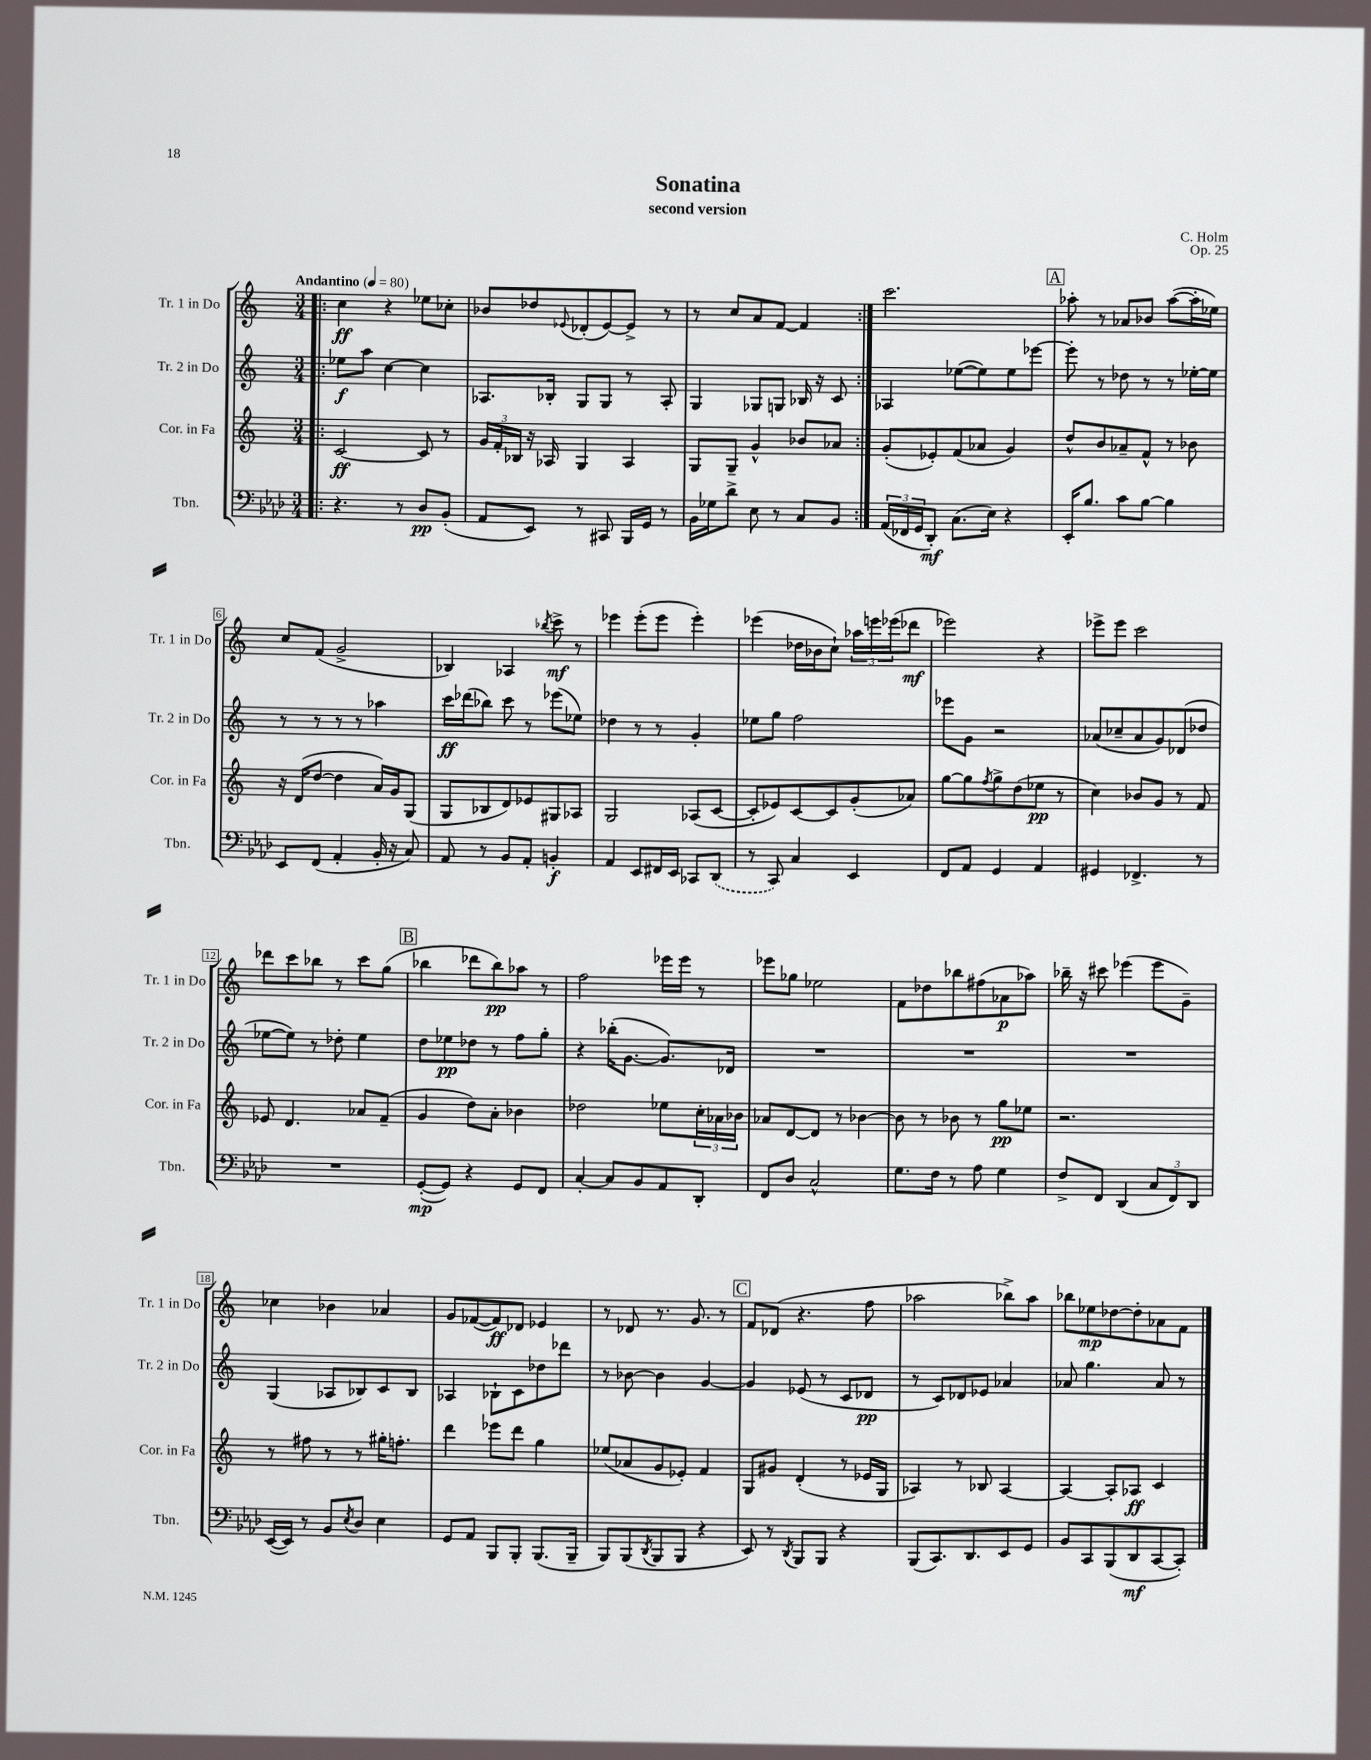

**kern	**kern	**kern	**kern
*staff4	*staff3	*staff2	*staff1
*clefF4	*clefG2	*clefG2	*clefG2
*k[b-e-a-d-]	*k[]	*k[]	*k[]
*M3/4	*M3/4	*M3/4	*M3/4
*MM80	*MM80	*MM80	*MM80
=!|:	=!|:	=!|:	=!|:
4.r	[2c/	8ee-\L	4cc\
.	.	8aa\J	.
.	.	[4cc\	4r
8r	.	.	.
8D-/L	8c/]	4cc\]	8ee-\L
(8BB-'/J	8r	.	8cc-'\J
=	=	=	=
8AA-/L	24g/LL	8.A-/L	8b-/L
.	24f'/	.	.
.	24B-/JJ	.	.
8EE-/J)	16r	.	8dd-/
.	16A-/	16B-'/Jk	.
.	.	.	8qqe-/
8r	4G/	8G/L	(8d-'/
8CC#/	.	8G/J	[8e-/)
16BBB-/LL	4A-/	8r	8e-^/]J
16GG/JJ	.	.	.
8r	.	8A-'/	8r
=	=	=	=
16BB-\LL	8G/L	4G/	8r
16G-\J	.	.	.
8d-^\J	8G~/J	.	8cc/L
8E-\	4g^^/	8G-/L	8a/
8r	.	8G/J	[8f/J
8C/L	8b-/L	16B-/	4f/]
.	.	16r	.
8BB-/J	8a-/J	8c/	.
=:|!	=:|!	=:|!	=:|!
(24AA-/LL	(8g'/L	4A-/	2.ccc\
24FF-/	.	.	.
24GG/J	.	.	.
8DD-'/J)	8e-'/)	.	.
(8.C\L	(8f/	([8ee-\L	.
.	8a-/J	8ee-\])	.
16E-\Jk)	.	.	.
4r	4g/)	8ee-\	.
.	.	[8eee-\J	.
=	=	=	=
16EE-'/LK	8dd^^/L	8eee-'\]	8aa-'\
8.B-/J	.	.	.
.	8b/	8r	8r
8c\L	8a-~/	8dd-\	8a-/L
[8B-\J	8f^^/J	8r	8b-/J
4B-\]	8r	8r	([8aa-\L
.	8b-\	[16ee-'\LL	16aa-'\]L
.	.	16ee-\]JJ	16ee-\JJ)
=	=	=	=
8EE-/L	16r	8r	8cc/L
.	(16d/LK	.	.
(8FF/J	[8dd/J	8r	(8f/J
4AA-'/	4dd\]	8r	2g^/
.	.	8r	.
16BB-'/	16a/LL)	4aa-\	.
16r	16g/J	.	.
8C/)	(8G/J	.	.
=	=	=	=
8AA-/	8G/L	16ccc\LL	4B-/)
.	.	(16ddd-\J	.
8r	8B-/	8bb-\J)	.
8BB-/L	8d/)	8ccc\	4A-/
8AA-'/J	8e-/	8r	.
.	.	.	8qbb-/
4BB'/	8G#/	(8eee-\L	8ccc^\
.	8A-/J	8ee-\J)	8r
=	=	=	=
4AA-/	2G/	4dd-\	4eee-\
8EE-/L	.	8r	(8eee-'\L
16FF#/L	.	8r	8eee-\J
16EE-/JJ	.	.	.
8CC-/L	(8A-/L	4g'/	4eee-'\)
(8DD-/J	[8c/J	.	.
=	=	=	=
8r	8c'/]L	8ee-\L	(4eee-\
8CC/)	8e-/)	8gg\J	.
4C/	[8c/	2ff\	16dd-\LL
.	.	.	16b-\J
.	8c/]	.	8cc`\J)
4EE-/	(8g'/	.	24aa-\LL
.	.	.	24eee\
.	.	.	(24eee-\J
.	8a-/J)	.	8ddd-\J
=	=	=	=
8FF/L	[8gg\L	8eee-\L	2eee-\)
8AA-/J	8gg\]	8g\J	.
.	8qff/	.	.
4GG/	8gg^\	2r	.
.	(8dd\	.	.
4AA-/	8ee-\J	.	4r
.	8r	.	.
=	=	=	=
4GG#/	4cc\)	(8a-/L	8eee-^\L
.	.	8cc-~/	8eee-\J
4.FF-^/	8b-/L	8a-/	2ccc\
.	8g/J	8g/)	.
.	8r	(8d-/	.
8r	8f/	8dd-/J	.
=	=	=	=
2.r	8e-/	[8ee-\L	8ddd-\L
.	4.d/	8ee-\]J)	8ccc\
.	.	8r	8bb-\J
.	.	8dd-'\	8r
.	8a-/L	4ee-\	8ccc\L
.	(8f~/J	.	(8gg\J
=	=	=	=
([8GG'/L	4g/	8dd\L	4bb-\
8GG/]J)	.	8ee-\	.
4r	8dd\L)	8dd-\J	8ddd-\L
.	8a'\J	8r	8bb-\)
8GG/L	4b-\	8ff\L	8aa-\J
8FF/J	.	8gg'\J	8r
=	=	=	=
[4C'/	2dd-\	4r	2ff\
8C/]L	.	(16bb-'\LK	.
.	.	[8.g\J	.
8BB-/	.	.	.
8AA-/	8ee-\L	8.g/]L)	16eee-\LL
.	.	.	16eee-\JJ
8DD-'/J	24cc'\L	.	8r
.	24a-\	.	.
.	.	16d-/Jk	.
.	24b-\JJ	.	.
=	=	=	=
8FF/L	8a-/L	2.r	8eee-\L
8D-/J	[8d/	.	8gg-\J
2C^^/	8d/]J	.	2ee-\
.	8r	.	.
.	[4b-\	.	.
=	=	=	=
8.G\L	8b-\]	2.r	8f\L
.	8r	.	8dd-\
16F\Jk	.	.	.
8r	8b-\	.	8bb-\
8A-\	8r	.	(8ff#\
4G\	8gg\L	.	8a-\
.	8ee-\J	.	8aa-\J)
=	=	=	=
8F^/L	2.r	2.r	16bb-~\
.	.	.	16r
8FF/J	.	.	8ccc#\
(4DD-/	.	.	(4eee-\
12C/L	.	.	8eee-\L
12FF/)	.	.	.
.	.	.	8g~\J)
12DD-/J	.	.	.
=	=	=	=
([16EE-/LL	8r	(4G/	4cc-\
16EE-/]JJ)	.	.	.
8r	8ff#\	.	.
8BB-/L	8r	8A-/L	4b-\
8qE-/	.	.	.
8D-/J	8r	8B-/)	.
4E-\	16gg#'\LK	8c/	4a-/
.	8.ff'\J	.	.
.	.	8B-/J	.
=	=	=	=
8GG/L	4ddd\	4A-/	8g/L
8AA-/J	.	.	([8f-/
8BBB-/L	8eee-\L	8B-`\L	8f-/])
8BBB-'/J	8ddd\J	8c\	8d-/J
(8.BBB-/L	4gg\	8dd-\	4e-/
.	.	8ddd-\J	.
16BBB-~/Jk	.	.	.
=	=	=	=
8BBB-/L)	(8ee-/L	8r	8r
(8BBB-/	8a-/	[8b-\	8d-/
8qDD-/	.	.	.
8BBB-/	8g/	4b-\]	8.r
8BBB-/J	8e-'/J)	.	.
.	.	.	8.g/
4r	4f/	[4g/	.
.	.	.	8r
=	=	=	=
8EE-/)	8G/L	4g/]	8f/L
8r	8g#/J	.	(8d-/J
8qDD-/	.	.	.
8BBB-/L	(4d'/	(8e-/	4.r
8BBB-/J	.	8r	.
4r	8r	8c/L	.
.	16e-/LL	8d-/J	8ff\
.	16G/JJ	.	.
=	=	=	=
(8BBB-/L	4A-/)	8r	2aa-\
8.CC/)	.	8c/L)	.
.	8r	8d-/	.
8.DD-/	.	.	.
.	8B-/	8e-/J	.
8EE-/	[4A-/	4a-/	8bb-^\L)
8GG/J	.	.	8aa-\J
=	=	=	=
8BB-/L	4A-/_	8a-/	8bb-\L
8CC/	.	4.gg\	8ee-\
(8BBB-/	8A-'/]L	.	[8dd-\
8DD-/	8A-/J	.	8dd-'\]
[8CC/	4c/	8a-/	8a-\
8CC'/]J)	.	8r	8f\J
==	==	==	==
*-	*-	*-	*-
